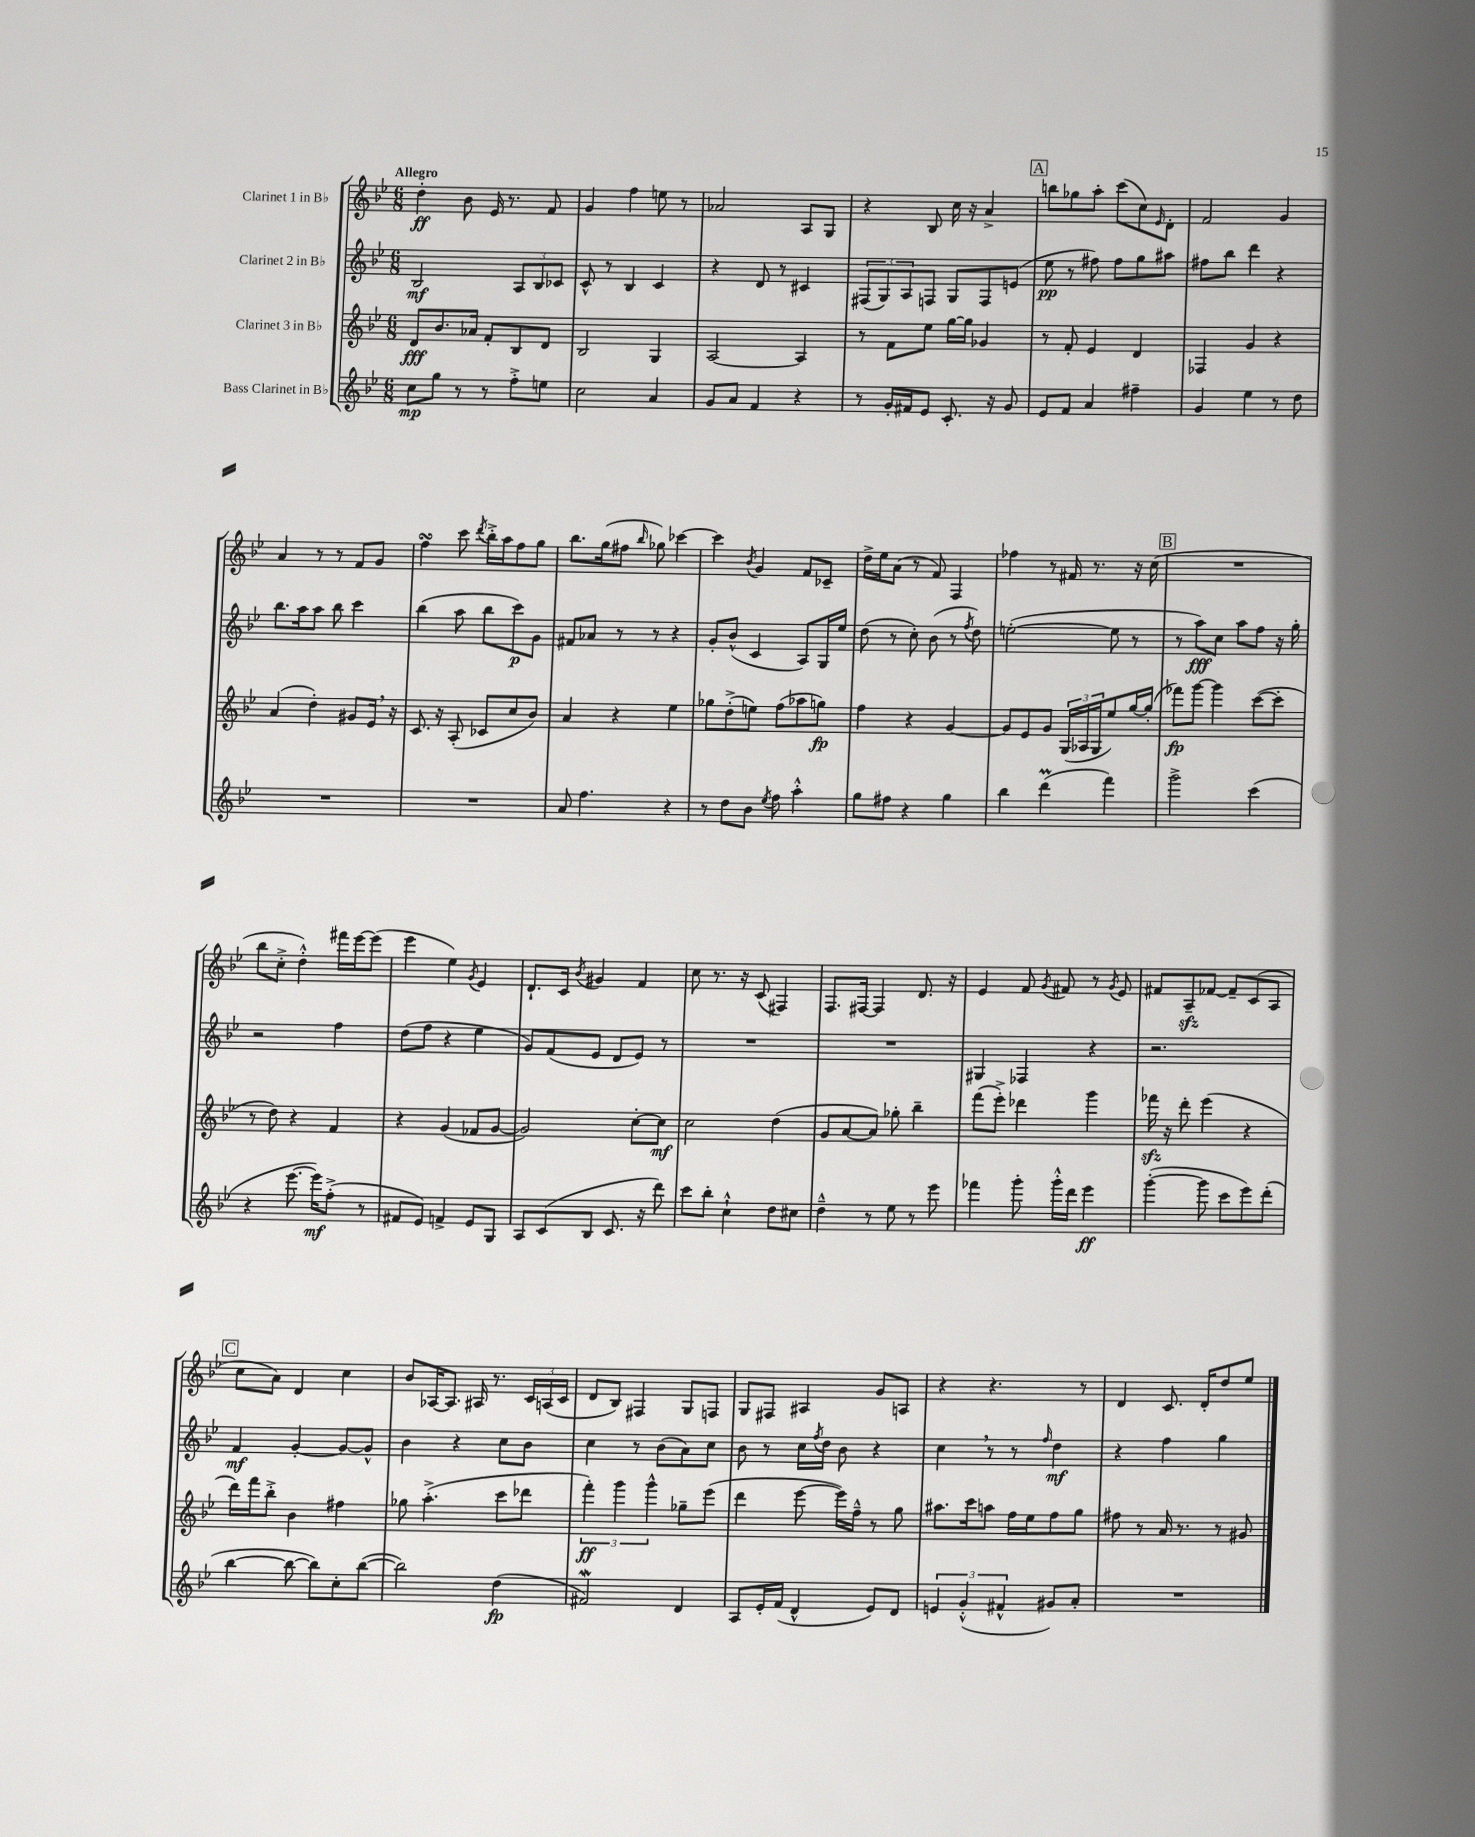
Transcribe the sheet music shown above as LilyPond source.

<<
\new StaffGroup <<
\new Staff = "s0" \with { instrumentName = "Clarinet 1 in Bb" } {
    \clef treble \key bes \major \numericTimeSignature \time 6/8 \tempo "Allegro"
    d''4-.\ff bes'8 ees'16 r8. f'8 |
    g'4 f''4 e''8 r8 |
    aes'2 a8 g8 |
    r4 bes8 c''16 r16 a'4-> |
    \mark \markup { \box "A" } b''8 ges''8 a''8-. c'''8( c''8) \grace { ees'16 } d'8-. |
    f'2 g'4 |
    a'4 r8 r8 f'8 g'8 |
    f''4\turn c'''8 \acciaccatura { d'''8 } bes''16-.-> a''16 f''8 g''8 |
    bes''8. g''16( fis''8 \grace { bes''16 } ges''8) ces'''4~ |
    ces'''4 \acciaccatura { bes'8 } g'4 f'8 ces'8-- |
    d''16-> ees''16 a'8( r8 f'8) f4 |
    fes''4 r8 fis'16 r8. r16 c''16( |
    \mark \markup { \box "B" } R2. |
    bes''8 c''8-.-> d''4-.-^) fis'''16 ees'''16~ ees'''8( |
    ees'''4 ees''4) \acciaccatura { g'8 } ees'4 |
    d'8.-! c'16 \acciaccatura { bes'8 } gis'4 f'4 |
    c''8 r8. r16 c'8( fis4) |
    f8. fis16~ fis4 d'8. r16 |
    ees'4 f'8 \acciaccatura { g'8 } fis'8 r8 \acciaccatura { g'8 } ees'8 |
    fis'8 a8--\sfz fes'8~ fes'8-- c'8( a8 |
    \mark \markup { \box "C" } c''8 a'8) d'4 c''4 |
    bes'8 aes16~ aes8. ais16 r8. \tuplet 3/2 { c'16 a16( c'16 } |
    d'8 bes8) fis4 g8 f8 |
    g8 fis8 ais4 g'8 a8 |
    r4 r4. r8 |
    d'4 c'8. d'16-. d''8 ees''8 \bar "|." |
}
\new Staff = "s1" \with { instrumentName = "Clarinet 2 in Bb" } {
    \clef treble \key bes \major \numericTimeSignature \time 6/8
    bes2\mf \tuplet 3/2 { a8 bes8 ces'8 } |
    c'8-^ r8 bes4 c'4 |
    r4 d'8 r8 cis'4 |
    \tuplet 3/2 { fis8( g8) a8 } f8 g8 f8 e'8( |
    \mark \markup { \box "A" } ees''8\pp r8 fis''8) fis''8 g''8 ais''8 |
    fis''8 bes''8 d'''4 r4 |
    bes''8. a''16 a''8 bes''8 c'''4 |
    bes''4( a''8 bes''8 c'''8\p) g'8 |
    fis'8 aes'8 r8 r8 r4 |
    g'8-. bes'8-^( c'4 a8) g16 ees''16 |
    d''8( r8 c''8-.) bes'8( r8 \acciaccatura { f''8 } d''8) |
    e''2~-.( e''8 r8 |
    \mark \markup { \box "B" } r8 a''8\fff) c''8 a''8 f''8 r16 g''16-. |
    r2 f''4 |
    d''8( f''8 r4 ees''4 |
    g'8) f'8( ees'8 d'8 ees'8) r8 |
    R2. |
    R2. |
    gis4 fes4 r4 |
    r2. |
    \mark \markup { \box "C" } f'4\mf g'4~-. g'8~ g'8-^ |
    bes'4 r4 c''8 bes'8 |
    c''4 r8 bes'8( a'8) c''8 |
    bes'8 r8 c''16 \acciaccatura { f''8 } d''16 bes'8 r4 |
    c''4 \breathe r8 r8 \grace { f''16 } d''4\mf |
    r4 f''4 g''4 \bar "|." |
}
\new Staff = "s2" \with { instrumentName = "Clarinet 3 in Bb" } {
    \clef treble \key bes \major \numericTimeSignature \time 6/8
    d'8\fff bes'8. aes'16 f'8-. bes8 d'8 |
    bes2 g4 |
    a2~ a4 |
    r8 f'8 ees''8 g''16~ g''16 ges'4 |
    \mark \markup { \box "A" } r8 f'8-. ees'4 d'4 |
    fes4 g'4 r4 |
    a'4( d''4-.) gis'8 ees'16 \breathe r16 |
    c'8. r16 a8-.( ces'8 c''8 bes'8) |
    a'4 r4 ees''4 |
    ges''8 d''8-.->( e''8) f''8( aes''8 g''8\fp) |
    f''4 r4 g'4~ |
    g'8 ees'8 g'8 \tuplet 3/2 { g16( aes16 g16 } ees''8) g''16~ g''16-.( |
    \mark \markup { \box "B" } fes'''8\fp) g'''8~ g'''4 c'''8~( c'''8-. |
    r8 d''8) r4 f'4 |
    r4 g'4( fes'8 g'8~ |
    g'2) c''8~-. c''8\mf |
    c''2 d''4( |
    g'8 a'8~ a'8) ges''8-. bes''4-- |
    f'''8( ees'''8-.->) des'''4 g'''4 |
    fes'''16\sfz r16 d'''8-. ees'''4( r4 |
    \mark \markup { \box "C" } d'''16) f'''16 bes''8-.-> bes'4 fis''4 |
    ges''8 a''4.-.->( c'''8 des'''8 |
    \tuplet 3/2 { f'''4-.\ff) g'''4 g'''4-^ } ges''8-- ees'''8( |
    d'''4 ees'''8~ ees'''16) f''16---^ r8 g''8 |
    ais''8. c'''16 a''8 f''16 ees''16 f''8 g''8 |
    fis''8 r8 a'16 r8. r8 gis'8 \bar "|." |
}
\new Staff = "s3" \with { instrumentName = "Bass Clarinet in Bb" } {
    \clef treble \key bes \major \numericTimeSignature \time 6/8
    c''8\mp g''8 r8 r8 f''8-.-> e''8 |
    c''2 a'4 |
    g'8 a'8 f'4 r4 |
    r8 g'16-. fis'16 ees'8 c'8.-. r16 g'8 |
    \mark \markup { \box "A" } ees'8 f'8 a'4 fis''4-- |
    g'4 ees''4 r8 d''8 |
    R2. |
    R2. |
    a'8 f''4. r4 |
    r8 d''8 bes'8 \acciaccatura { ees''8 } f''8 a''4-.-^ |
    g''8 fis''8 r4 g''4 |
    bes''4 d'''4\prall( f'''4) |
    \mark \markup { \box "B" } g'''2-> c'''4( |
    r4 ees'''8.~ ees'''16\mf) f''8-.->( r8 |
    fis'8 ees'8) f'4-> ees'8 g8 |
    a8 c'8( bes8 c'8. r16 d'''8) |
    c'''8 bes''8-. c''4-!-^ d''8 cis''8 |
    d''4---^ r8 ees''8 r8 ees'''8 |
    fes'''4 g'''8-. g'''16-.-^ d'''16 ees'''4\ff |
    g'''4~-.( g'''8 c'''8 ees'''8) d'''8-.( |
    \mark \markup { \box "C" } bes''4~ bes''8~ bes''8) c''8-. bes''8~( |
    bes''2) d''4\fp( |
    fis'2\mordent) d'4 |
    a8 ees'16-. f'16( d'4-^ ees'8) d'8 |
    \tuplet 3/2 { e'4 g'4-.-^( fis'4-^ } gis'8) a'8-. |
    R2. \bar "|." |
}
>>
>>
\layout { \context { \Score \remove "Bar_number_engraver" } }
